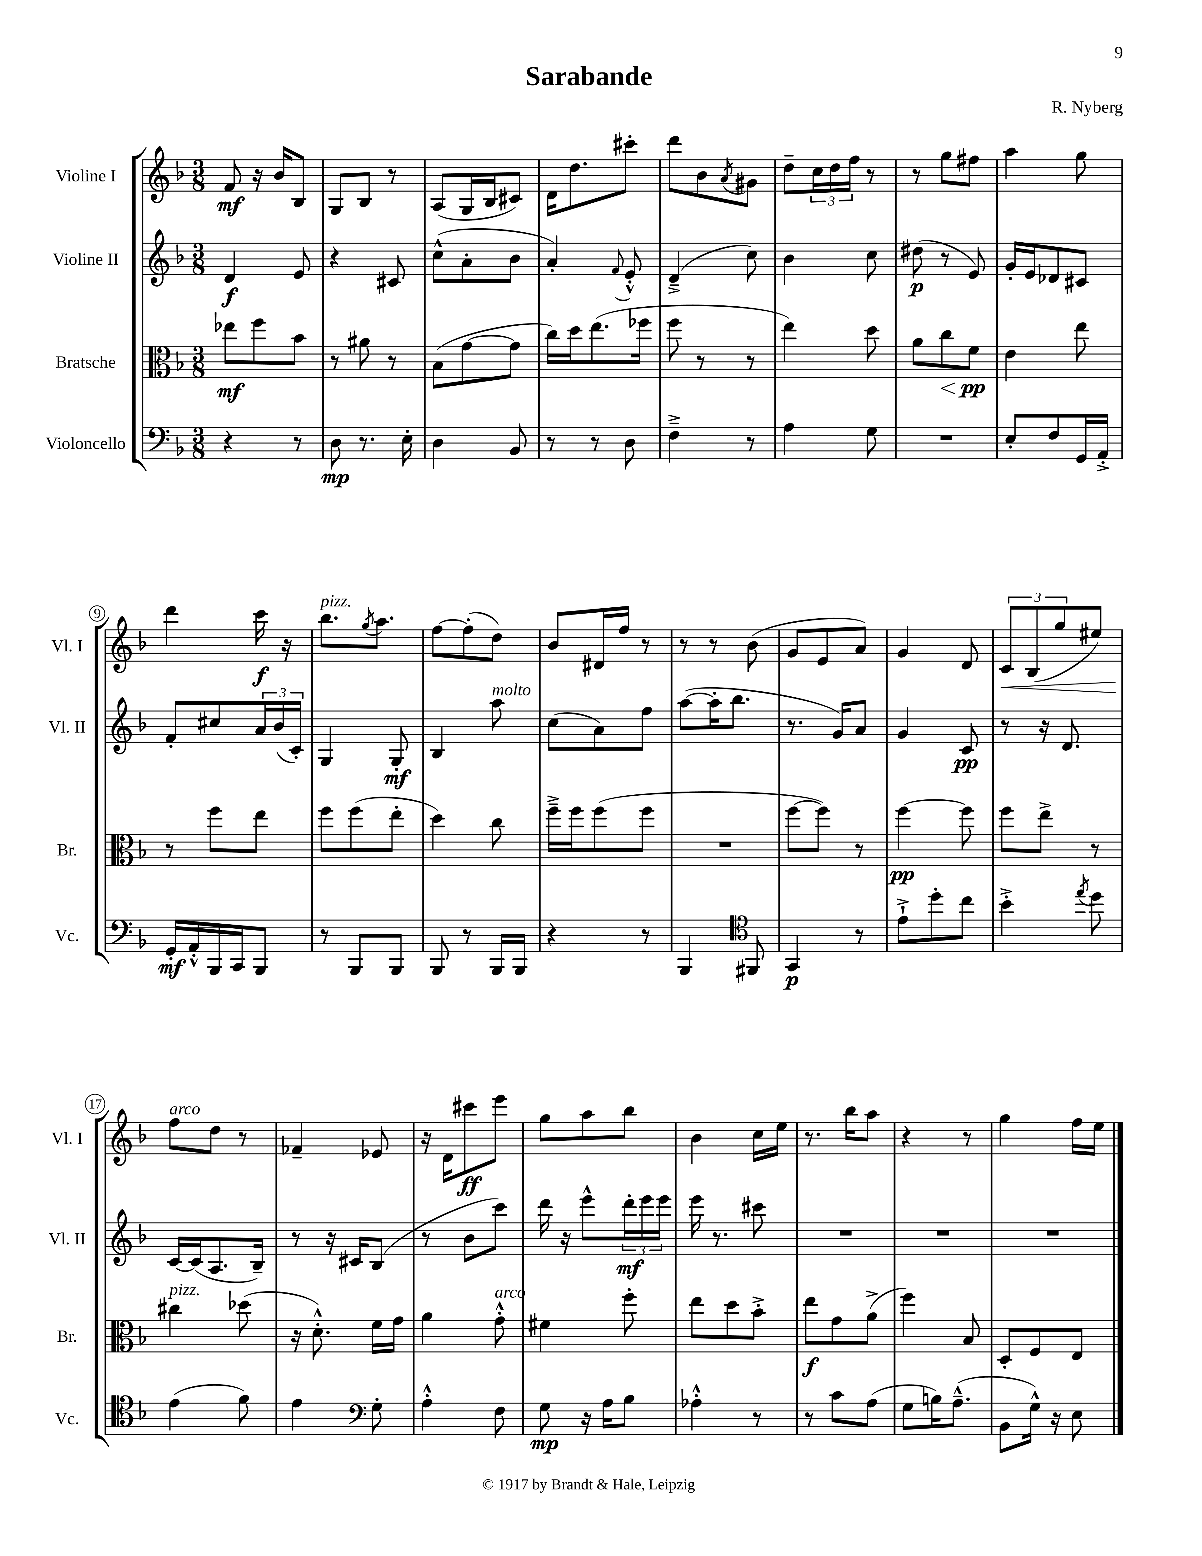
\header { title = "Sarabande" composer = "R. Nyberg" }
<<
\new StaffGroup <<
\new Staff = "s0" \with { instrumentName = "Violine I" shortInstrumentName = "Vl. I" } {
    \clef treble \key f \major \numericTimeSignature \time 3/8
    f'8\mf r16 bes'16 bes8 |
    g8 bes8 r8 |
    a8( g16 bes16 cis'8) |
    d'16 d''8. cis'''8-. |
    d'''8 bes'8 \acciaccatura { a'8 } gis'8 |
    d''8-- \tuplet 3/2 { c''16 d''16 f''16 } r8 |
    r8 g''8 fis''8 |
    a''4 g''8 |
    d'''4 c'''16\f r16 |
    bes''8.^\markup { \italic "pizz." } \acciaccatura { g''8 } a''8. |
    f''8~ f''8-.( d''8) |
    bes'8 dis'16 f''16 r8 |
    r8 r8 bes'8( |
    g'8 e'8 a'8) |
    g'4 d'8 |
    \tuplet 3/2 { c'8\< bes8( g''8 } eis''8) |
    f''8\!^\markup { \italic "arco" } d''8 r8 |
    fes'4-- ees'8 |
    r16 d'16 cis'''8\ff e'''8 |
    g''8 a''8 bes''8 |
    bes'4 c''16 e''16 |
    r8. bes''16 a''8 |
    r4 r8 |
    g''4 f''16 e''16 \bar "|." |
}
\new Staff = "s1" \with { instrumentName = "Violine II" shortInstrumentName = "Vl. II" } {
    \clef treble \key f \major \numericTimeSignature \time 3/8
    d'4\f e'8 |
    r4 cis'8 |
    c''8-^( a'8-. bes'8 |
    a'4-.) \appoggiatura { f'8 } e'8-.-^ |
    d'4--->( c''8) |
    bes'4 c''8 |
    dis''8\p( r8 e'8) |
    g'16-. e'16 des'8 cis'8 |
    f'8-. cis''8 \tuplet 3/2 { a'16 bes'16( c'16-.) } |
    g4 g8-.\mf |
    bes4 a''8^\markup { \italic "molto" } |
    c''8( a'8) f''8 |
    a''8~( a''16-. bes''8. |
    r8. g'16) a'8 |
    g'4 c'8\pp |
    r8 r16 d'8. |
    c'16~ c'16( a8. bes16--) |
    r8 r16 cis'16 bes8( |
    r8 bes'8 c'''8) |
    d'''16 r16 e'''8-^ \tuplet 3/2 { d'''16-.\mf e'''16 e'''16 } |
    e'''16 r8. cis'''8 |
    R4. |
    R4. |
    R4. \bar "|." |
}
\new Staff = "s2" \with { instrumentName = "Bratsche" shortInstrumentName = "Br." } {
    \clef alto \key f \major \numericTimeSignature \time 3/8
    ees''8\mf f''8 bes'8 |
    r8 ais'8 r8 |
    bes8( g'8~ g'8 |
    c''16) d''16 e''8.( fes''16 |
    f''8 r8 r8 |
    e''4) d''8 |
    a'8 c''8\< f'8\pp\! |
    e'4 e''8 |
    r8 f''8 e''8 |
    f''8 f''8( e''8-. |
    d''4) c''8 |
    f''16---> f''16 f''8( f''8 |
    R4. |
    f''8~ f''8) r8 |
    f''4~\pp f''8 |
    f''8 e''8-> r8 |
    cis''4^\markup { \italic "pizz." } des''8( |
    r16 d'8.-.-^) f'16 g'16 |
    a'4 g'8-.-^^\markup { \italic "arco" } |
    fis'4 f''8-. |
    e''8 d''8 bes'8-.-> |
    e''8\f g'8 a'8->( |
    f''4) bes8 |
    d8-. f8 e8 \bar "|." |
}
\new Staff = "s3" \with { instrumentName = "Violoncello" shortInstrumentName = "Vc." } {
    \clef bass \key f \major \numericTimeSignature \time 3/8
    r4 r8 |
    d8\mp r8. e16-. |
    d4 bes,8 |
    r8 r8 d8 |
    f4---> r8 |
    a4 g8 |
    R4. |
    e8-. f8 g,16 a,16-.-> |
    g,16-.\mf a,16-.-^ bes,,16 c,16 bes,,8 |
    r8 bes,,8 bes,,8 |
    bes,,8 r8 bes,,16 bes,,16 |
    r4 r8 |
    bes,,4 \clef tenor fis,8 |
    g,4\p r8 |
    e'8-!-> d''8-. c''8 |
    bes'4-.-> \acciaccatura { e''8 } d''8 |
    e'4( f'8) |
    e'4 \clef bass g8-. |
    a4-.-^ f8 |
    g8\mp r16 a16 bes8 |
    aes4-.-^ r8 |
    r8 c'8 a8( |
    g8 b16) a8.---^( |
    bes,8 g16-^) r16 e8 \bar "|." |
}
>>
>>
\layout { \context { \Score \override BarNumber.stencil = #(make-stencil-circler 0.1 0.3 ly:text-interface::print) } }
